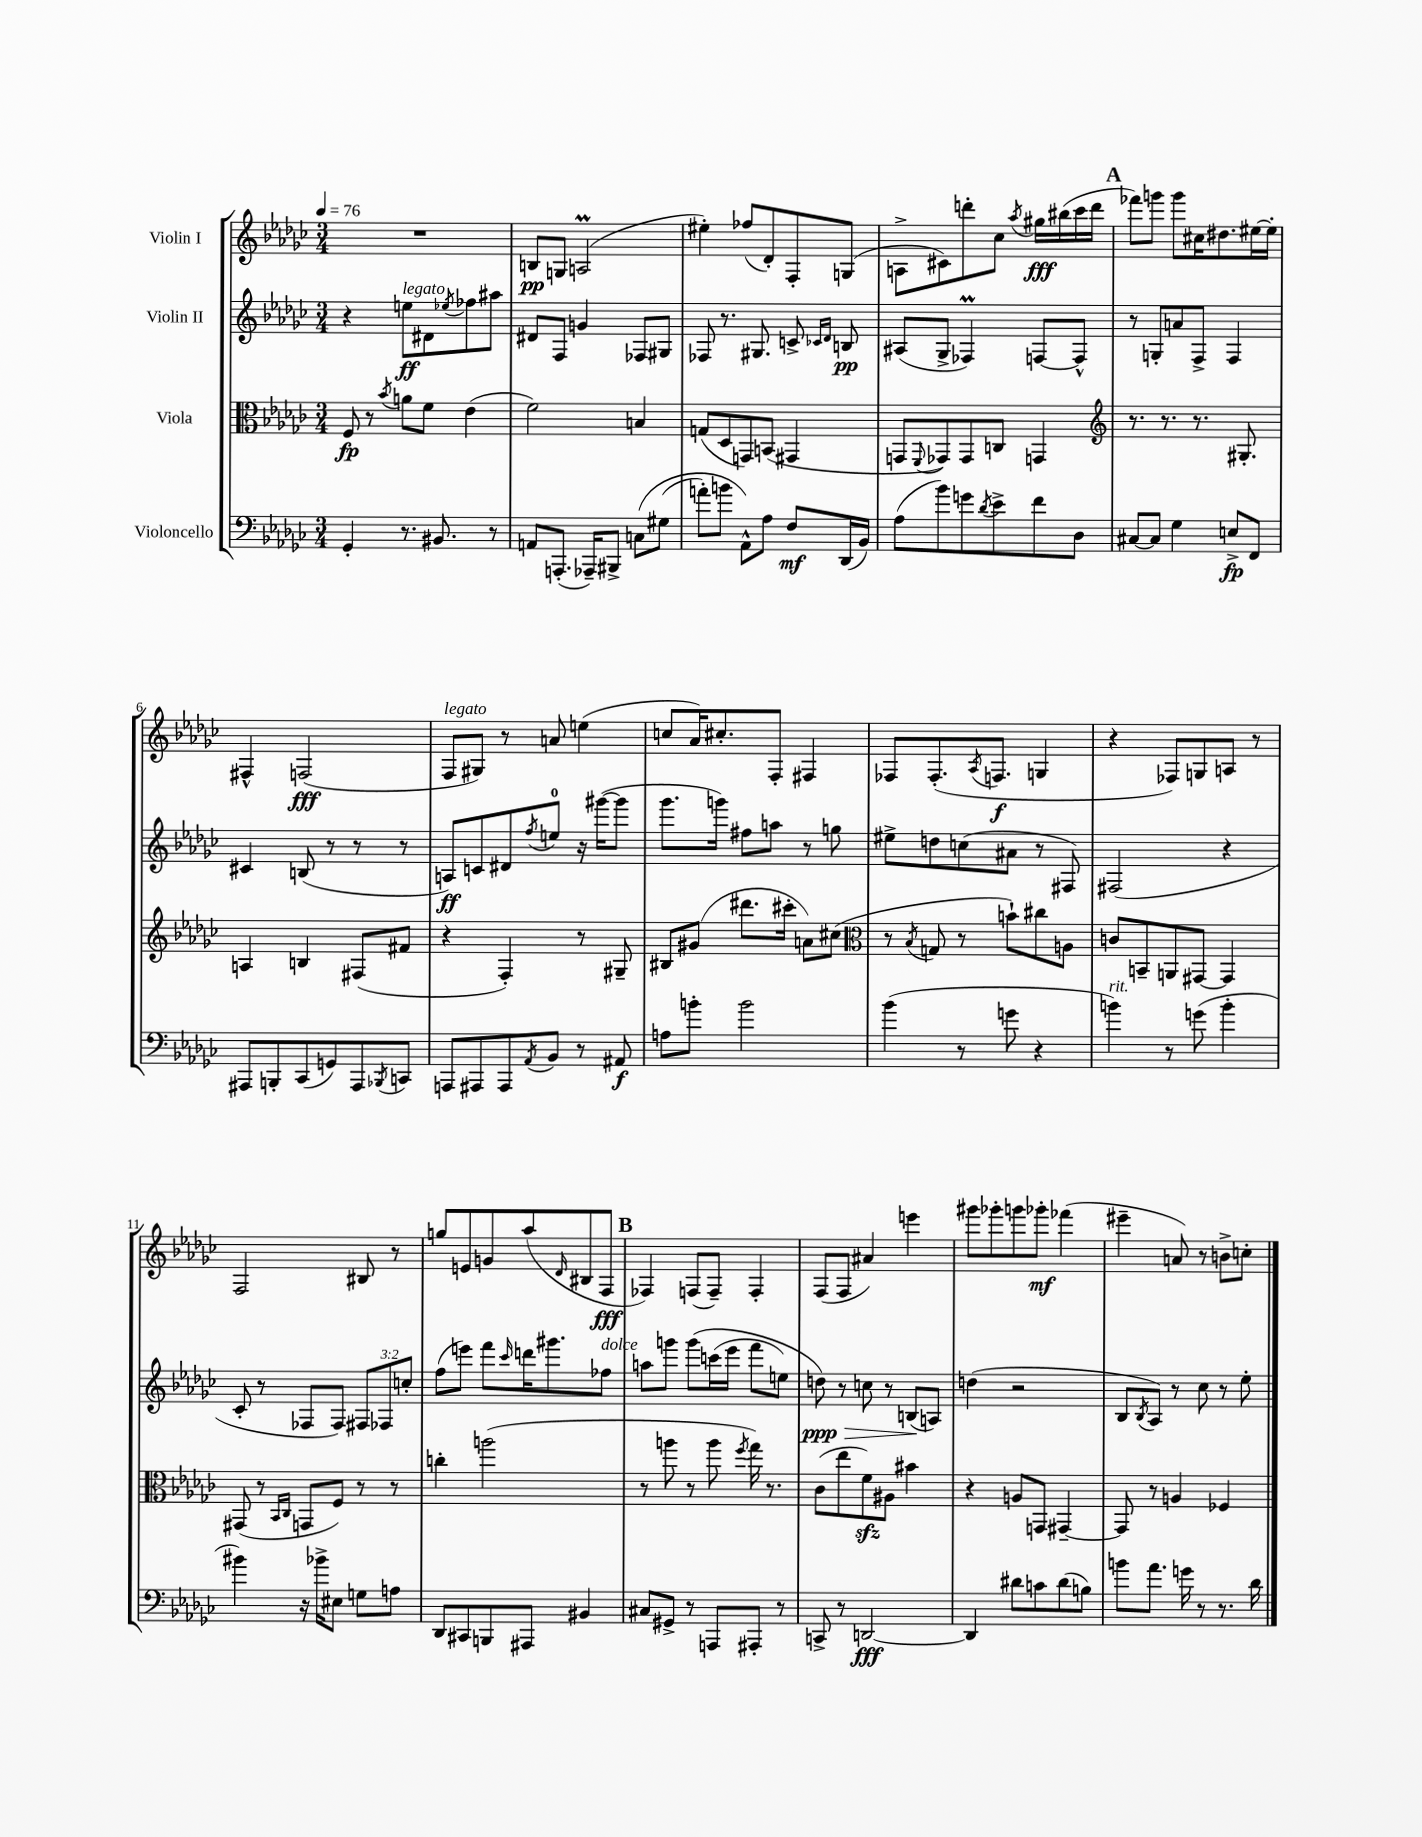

**kern	**kern	**kern	**kern
*staff4	*staff3	*staff2	*staff1
*clefF4	*clefC3	*clefG2	*clefG2
*k[b-e-a-d-g-c-]	*k[b-e-a-d-g-c-]	*k[b-e-a-d-g-c-]	*k[b-e-a-d-g-c-]
*M3/4	*M3/4	*M3/4	*M3/4
*MM76	*MM76	*MM76	*MM76
4GG-'	8F	4r	2.r
.	8r	.	.
.	8qb-	.	.
8.r	8a	8ee	.
.	8f	8d#	.
8.BB#	.	.	.
.	.	8qee-	.
.	(4e-	8ff-	.
8r	.	8aa#	.
=	=	=	=
8AA	2f)	8d#	8B
(8.AAA'	.	8F	8G
.	.	4g	(2A
16AAA-~)	.	.	.
8BBB#^	.	.	.
&(8C	4B	8F-	.
(8G#	.	8G#	.
=	=	=	=
8a')	(8G	8F-	4ee#')
8b	8D-	8.r	.
8AA-^^&)	8GG)	.	(8ff-
.	.	8.G#	.
8A-	(8BB	.	8d-')
8F	4GG#	8c^	8F'
.	.	16qqc-	.
.	.	16qqd-	.
(16DD-	.	8B	(8G
16BB-)	.	.	.
=	=	=	=
(8A-	8GG	(8A#	8A^
.	8qqFF	.	.
8b-)	8GG-)	8G-^	8c#)
8g	8GG-	4F-)	8ddd'
8qd-	.	.	.
8e-^	8C	.	8cc-
.	.	.	8qaa-
8f	4GG	[8F	16gg#
.	.	.	(16bb#
8D-	.	8F^^]	16ccc-
.	.	.	16ddd
=	=	=	=
*	*clefG2	*	*
[8C#	8.r	8r	8fff-)
8C#]	.	8G'	8ggg
.	8.r	.	.
4G-	.	8a	8ggg
.	8.r	8F^	16cc#
.	.	.	8.dd#
8E^	.	4F	.
.	8.G#'	.	.
8FF	.	.	[16ee#
.	.	.	16ee#']
=	=	=	=
8AAA#	4A	4c#	4F#^^
8BBB'	.	.	.
(8CC-	4B	(8B	(2F
8GG)	.	8r	.
8AAA#	(8F#	8r	.
8qBBB-	.	.	.
8CC	8f#	8r	.
=	=	=	=
8AAA	4r	8A)	8F
8AAA#	.	8c	8G#)
8AAA#	4F')	8d#	8r
8qAA-	.	8qff	.
8BB-	.	8ee	8a
8r	8r	16r	(4ee
.	.	([16ggg#	.
8AA#	8G#~	8ggg#]	.
=	=	=	=
8A	8B#	8.ggg-	8cc
8b'	(8g#	.	16a-)
.	.	16ggg)	8.cc#'
2b	8.ddd#	8ff#	.
.	.	8aa	8F'
.	16ccc#'	.	.
.	8a)	8r	4F#
.	(8cc#	8gg	.
=	=	=	=
*	*clefC3	*	*
(4b-	8r	8ee#^	8F-
.	8qB-	.	.
.	8G	8dd	(8.F-'
8r	8r	(8cc	.
.	.	.	8qA-
.	.	.	8.F
8g	8b`)	8a#	.
4r	8cc#	8r	4G
.	8A	8F#)	.
=	=	=	=
4b)	8c	(2F#	4r
.	8BB~	.	.
8r	8AA	.	8F-)
(8g	[8GG#	.	8G
4b'	4GG#]	4r	8A
.	.	.	8r
=	=	=	=
4b#)	(8GG#	8c-'	2F
.	8r	8r	.
.	16qqBB-	.	.
.	16qqC-	.	.
16r	8GG	8F-	.
16b-^	.	.	.
8E#	8F)	8F-)	.
8G	8r	12F#	8B#
.	.	12F-	.
8A	8r	.	8r
.	.	12cc'	.
=	=	=	=
8DD-	4cc'	(8ff	8gg
8CC#	.	8eee)	8e
8BBB	(2aa	8fff	8g
.	.	16qqccc-	.
8AAA#	.	16ddd	(8aa-
.	.	8.ggg#	.
.	.	.	16qqd-
4BB#	.	.	8B#
.	.	8ff-	8F
=	=	=	=
8C#	8r	8aa	4F-)
8GG#^	8aa	8ggg	.
8r	8r	&(8ggg	(8F
8AAA	8aa	(16ccc	8F~)
.	.	16eee-	.
.	8qff	.	.
8AAA#'	16gg-)	8fff	4F'
.	8.r	.	.
8r	.	8ee)	.
=	=	=	=
8CC^	(8c-	8dd&)	(8F
8r	8ee-	8r	8F
[2DD	8f)	8cc	4a#)
.	8A#	8r	.
.	4b#	(8B	4eee
.	.	8A)	.
=	=	=	=
4DD]	4r	(4dd	8ggg#
.	.	.	8ggg-'
8d#	8A	2r	8ggg
8c	8GG	.	8ggg-'
(8d#	[4GG#~	.	(4fff-
8B)	.	.	.
=	=	=	=
8b	8GG#]	8B-	4eee#~
.	.	8qB-	.
8.a-	8r	8A-)	.
.	4A	8r	8a)
16g	.	.	.
8r	.	8cc-	8r
8.r	4F-	8r	8b^
.	.	8ee-'	8cc'
16d-	.	.	.
==	==	==	==
*-	*-	*-	*-
